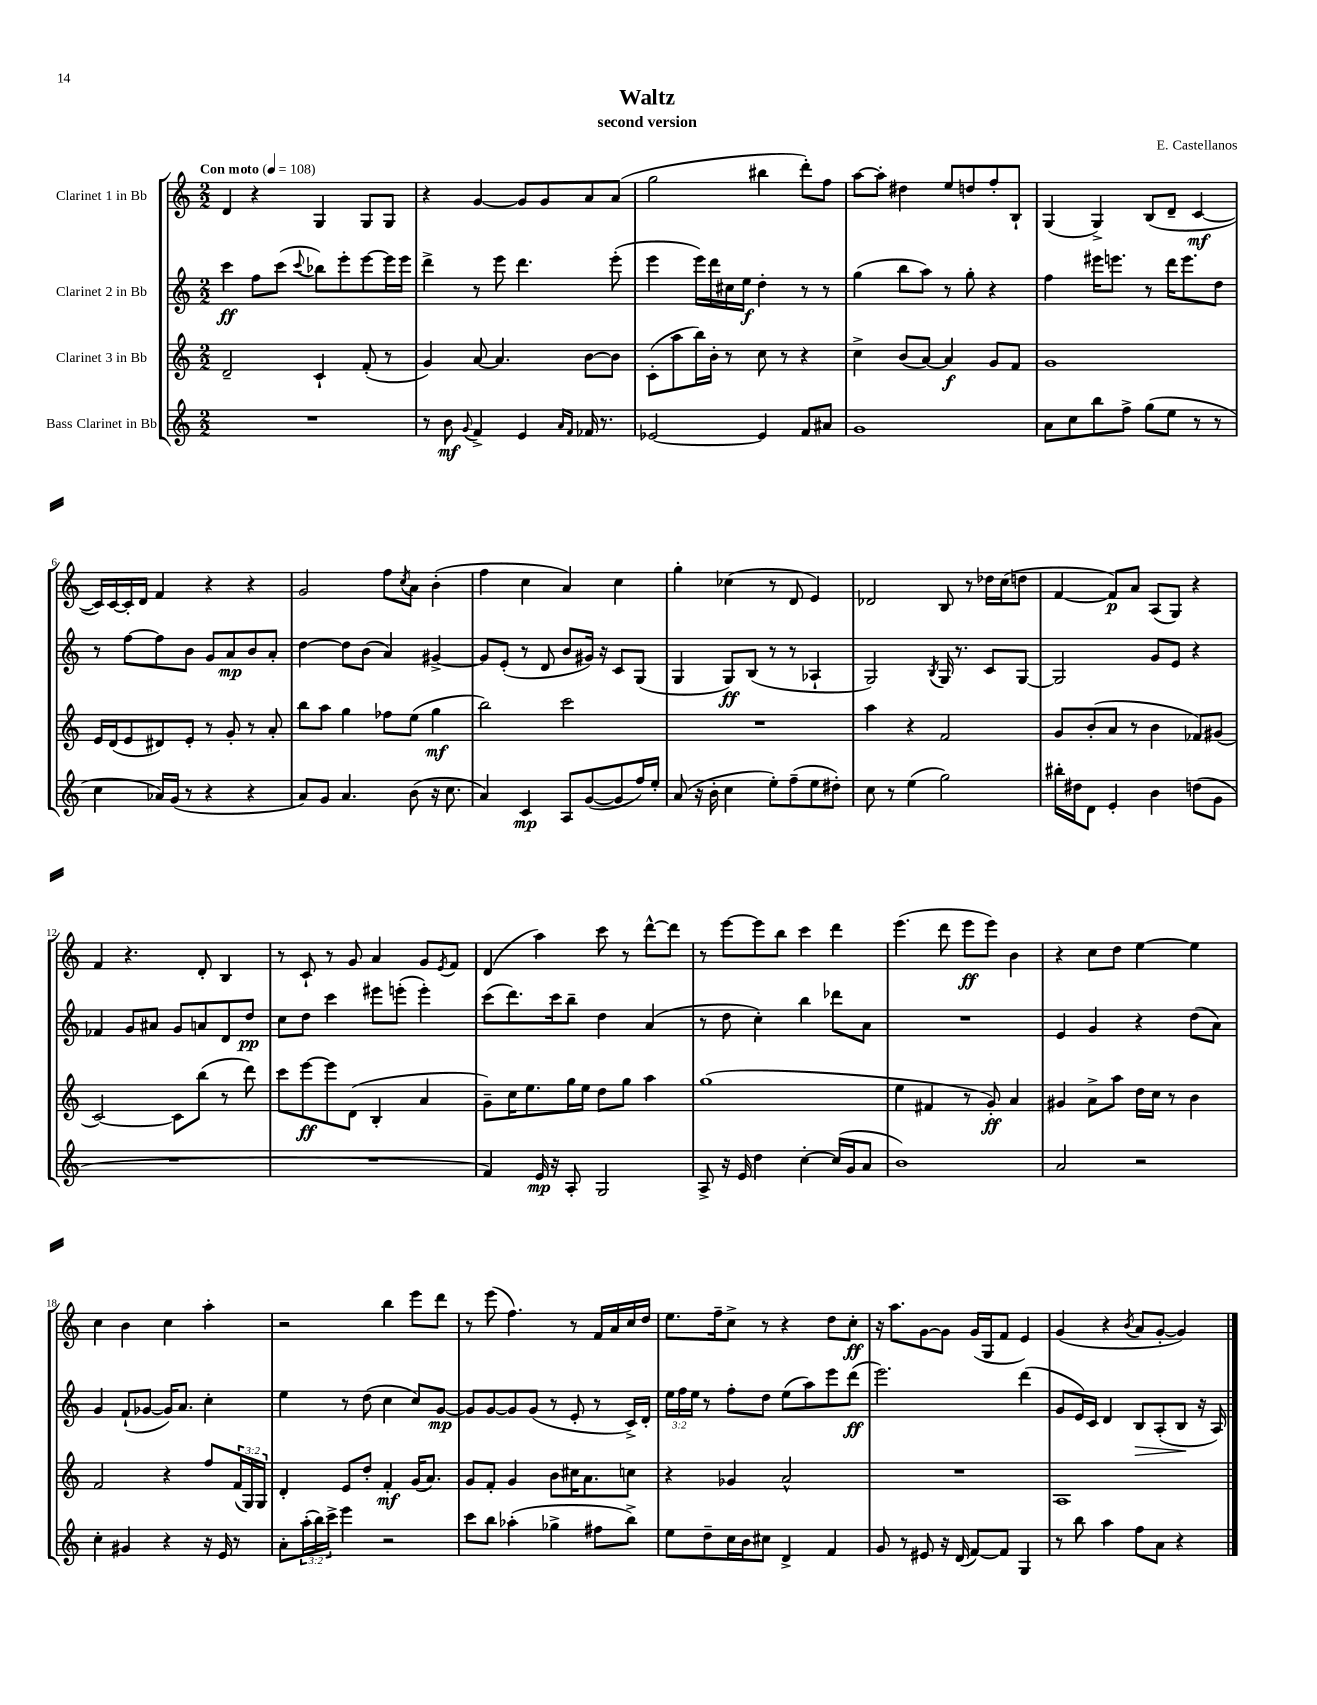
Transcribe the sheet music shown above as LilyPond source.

\header { title = "Waltz" composer = "E. Castellanos" subtitle = "second version" }
<<
\new StaffGroup <<
\new Staff = "s0" \with { instrumentName = "Clarinet 1 in Bb" } {
    \clef treble \key c \major \numericTimeSignature \time 2/2 \tempo "Con moto" 4 = 108
    d'4 r4 g4 g8 g8 |
    r4 g'4~ g'8 g'8 a'8 a'8( |
    g''2 bis''4 d'''8-.) f''8 |
    a''8~ a''8-. dis''4 e''8 d''8 f''8-. b8-! |
    g4( g4->) b8( d'8-- c'4~\mf |
    c'16) c'16~ c'16-. d'16 f'4 r4 r4 |
    g'2 f''8 \acciaccatura { c''8 } a'8 b'4-.( |
    f''4 c''4 a'4) c''4 |
    g''4-. ces''4( r8 d'8 e'4) |
    des'2 b8 r8 des''16 c''16( d''8 |
    f'4~ f'8\p) a'8 a8( g8) r4 |
    f'4 r4. d'8-. b4 |
    r8 c'8-! r8 g'8 a'4 g'8 \acciaccatura { e'8 } f'8 |
    d'4( a''4) c'''8 r8 d'''8~-^ d'''8 |
    r8 e'''8~ e'''8 b''8 c'''4 d'''4 |
    e'''4.( d'''8 e'''8\ff e'''8) b'4 |
    r4 c''8 d''8 e''4~ e''4 |
    c''4 b'4 c''4 a''4-. |
    r2 b''4 e'''8 d'''8 |
    r8 e'''8( f''4.) r8 f'16 a'16 c''16 d''16 |
    e''8. f''16-- c''8-> r8 r4 d''8 c''8-.\ff |
    r16 a''8. g'8~ g'8 g'16( g16 f'8 e'4) |
    g'4( r4 \acciaccatura { b'8 } a'8 g'8~-. g'4) \bar "|." |
}
\new Staff = "s1" \with { instrumentName = "Clarinet 2 in Bb" } {
    \clef treble \key c \major \numericTimeSignature \time 2/2 \override Staff.TupletNumber.text = #tuplet-number::calc-fraction-text
    c'''4\ff f''8 c'''8( \appoggiatura { c'''8 } bes''8) e'''8-. e'''8~ e'''16 e'''16 |
    d'''4-> r8 e'''8 d'''4. e'''8-.( |
    e'''4 e'''16) d'''16 cis''16 e''16\f d''4-. r8 r8 |
    g''4( b''8 a''8) r8 g''8-. r4 |
    f''4 eis'''16 e'''8. r8 d'''16 e'''8. d''8 |
    r8 f''8~ f''8 b'8 g'8 a'8\mp b'8 a'8-. |
    d''4~ d''8 b'8( a'4) gis'4~-> |
    gis'8 e'8-.( r8 d'8 b'8 gis'16) r16 c'8 g8( |
    g4 g8\ff) b8( r8 r8 aes4-! |
    g2) \acciaccatura { b8 } g16 r8. c'8 g8~ |
    g2 g'8 e'8 r4 |
    fes'4 g'8 ais'8 g'8 a'8 d'8 d''8\pp |
    c''8 d''8 c'''4 eis'''8 e'''8-.( e'''4-.) |
    c'''8( d'''8.) c'''16 b''8-- d''4 a'4( |
    r8 d''8 c''4-.) b''4 des'''8 a'8 |
    R1 |
    e'4 g'4 r4 d''8( a'8) |
    g'4 f'8-!( ges'8~ ges'16) a'8. c''4-. |
    e''4 r8 d''8( c''4 c''8) g'8~\mp |
    g'8 g'8~ g'8 g'8( r8 e'8-. r8 c'16->) d'16-. |
    \tuplet 3/2 { e''16 f''16 e''16 } r8 f''8-. d''8 e''8( a''8) e'''8 d'''8\ff( |
    e'''2.) d'''4( |
    g'8 e'16) c'16 d'4 b8\> a8-.( b8\! r16 a16) \bar "|." |
}
\new Staff = "s2" \with { instrumentName = "Clarinet 3 in Bb" } {
    \clef treble \key c \major \numericTimeSignature \time 2/2 \override Staff.TupletNumber.text = #tuplet-number::calc-fraction-text
    d'2-- c'4-! f'8-.( r8 |
    g'4) a'8~ a'4. b'8~ b'8 |
    c'8-.( a''8 b''16) b'16-. r8 c''8 r8 r4 |
    c''4-> b'8( a'8~) a'4\f g'8 f'8 |
    g'1 |
    e'16 d'16( e'8 dis'8) e'8-. r8 g'8-. r8 a'8-. |
    b''8 a''8 g''4 fes''8 e''8( g''4\mf |
    b''2) c'''2 |
    R1 |
    a''4 r4 f'2 |
    g'8 b'8-.( a'8 r8 b'4 fes'8) gis'8( |
    c'2~) c'8 b''8( r8 d'''8) |
    c'''8 e'''8~\ff e'''8 d'8( b4-. a'4 |
    g'8--) c''16 e''8. g''16 e''16 d''8 g''8 a''4 |
    g''1( |
    e''4 fis'4 r8 g'8-.\ff) a'4 |
    gis'4 a'8-> a''8 d''16 c''16 r8 b'4 |
    f'2 r4 f''8 \tuplet 3/2 { f'16( g16) g16 } |
    d'4-. e'8 d''8-. f'4-.\mf g'16( a'8.) |
    g'8 f'8-. g'4 b'8 cis''16 a'8. c''8 |
    r4 ges'4 a'2-^ |
    R1 |
    a1 \bar "|." |
}
\new Staff = "s3" \with { instrumentName = "Bass Clarinet in Bb" } {
    \clef treble \key c \major \numericTimeSignature \time 2/2 \override Staff.TupletNumber.text = #tuplet-number::calc-fraction-text
    R1 |
    r8 b'8\mf \appoggiatura { g'8 } f'4-> e'4 \grace { a'16 f'16 } fes'16 r8. |
    ees'2~ ees'4 f'8 ais'8 |
    g'1 |
    a'8 c''8 b''8 f''8-> g''8( e''8 r8 r8 |
    c''4 aes'16) g'16( r8 r4 r4 |
    a'8) g'8 a'4. b'8( r16 c''8. |
    a'4) c'4\mp a8 g'8~( g'8 f''16) e''16-. |
    a'8( r16 b'16-. c''4 e''8-.) f''8--( e''8 dis''8-.) |
    c''8 r8 e''4( g''2) |
    bis''16-. dis''16 d'8 e'4-. b'4 d''8( g'8 |
    R1 |
    R1 |
    f'4) e'16\mp r16 a8-. g2 |
    a8-> r16 e'16 d''4 c''4~-. c''16( g'16 a'8 |
    b'1) |
    a'2 r2 |
    c''4-. gis'4 r4 r16 e'16 r8 |
    a'8-. \tuplet 3/2 { a''16-.( b''16) c'''16-> } e'''4 r2 |
    c'''8 b''8 aes''4-.( ges''4-> fis''8 b''8->) |
    e''8 d''8-- c''16 b'16 cis''8 d'4-> f'4 |
    g'8 r8 eis'8 r16 d'16( f'8~) f'8 g4 |
    r8 b''8 a''4 f''8 a'8 r4 \bar "|." |
}
>>
>>
